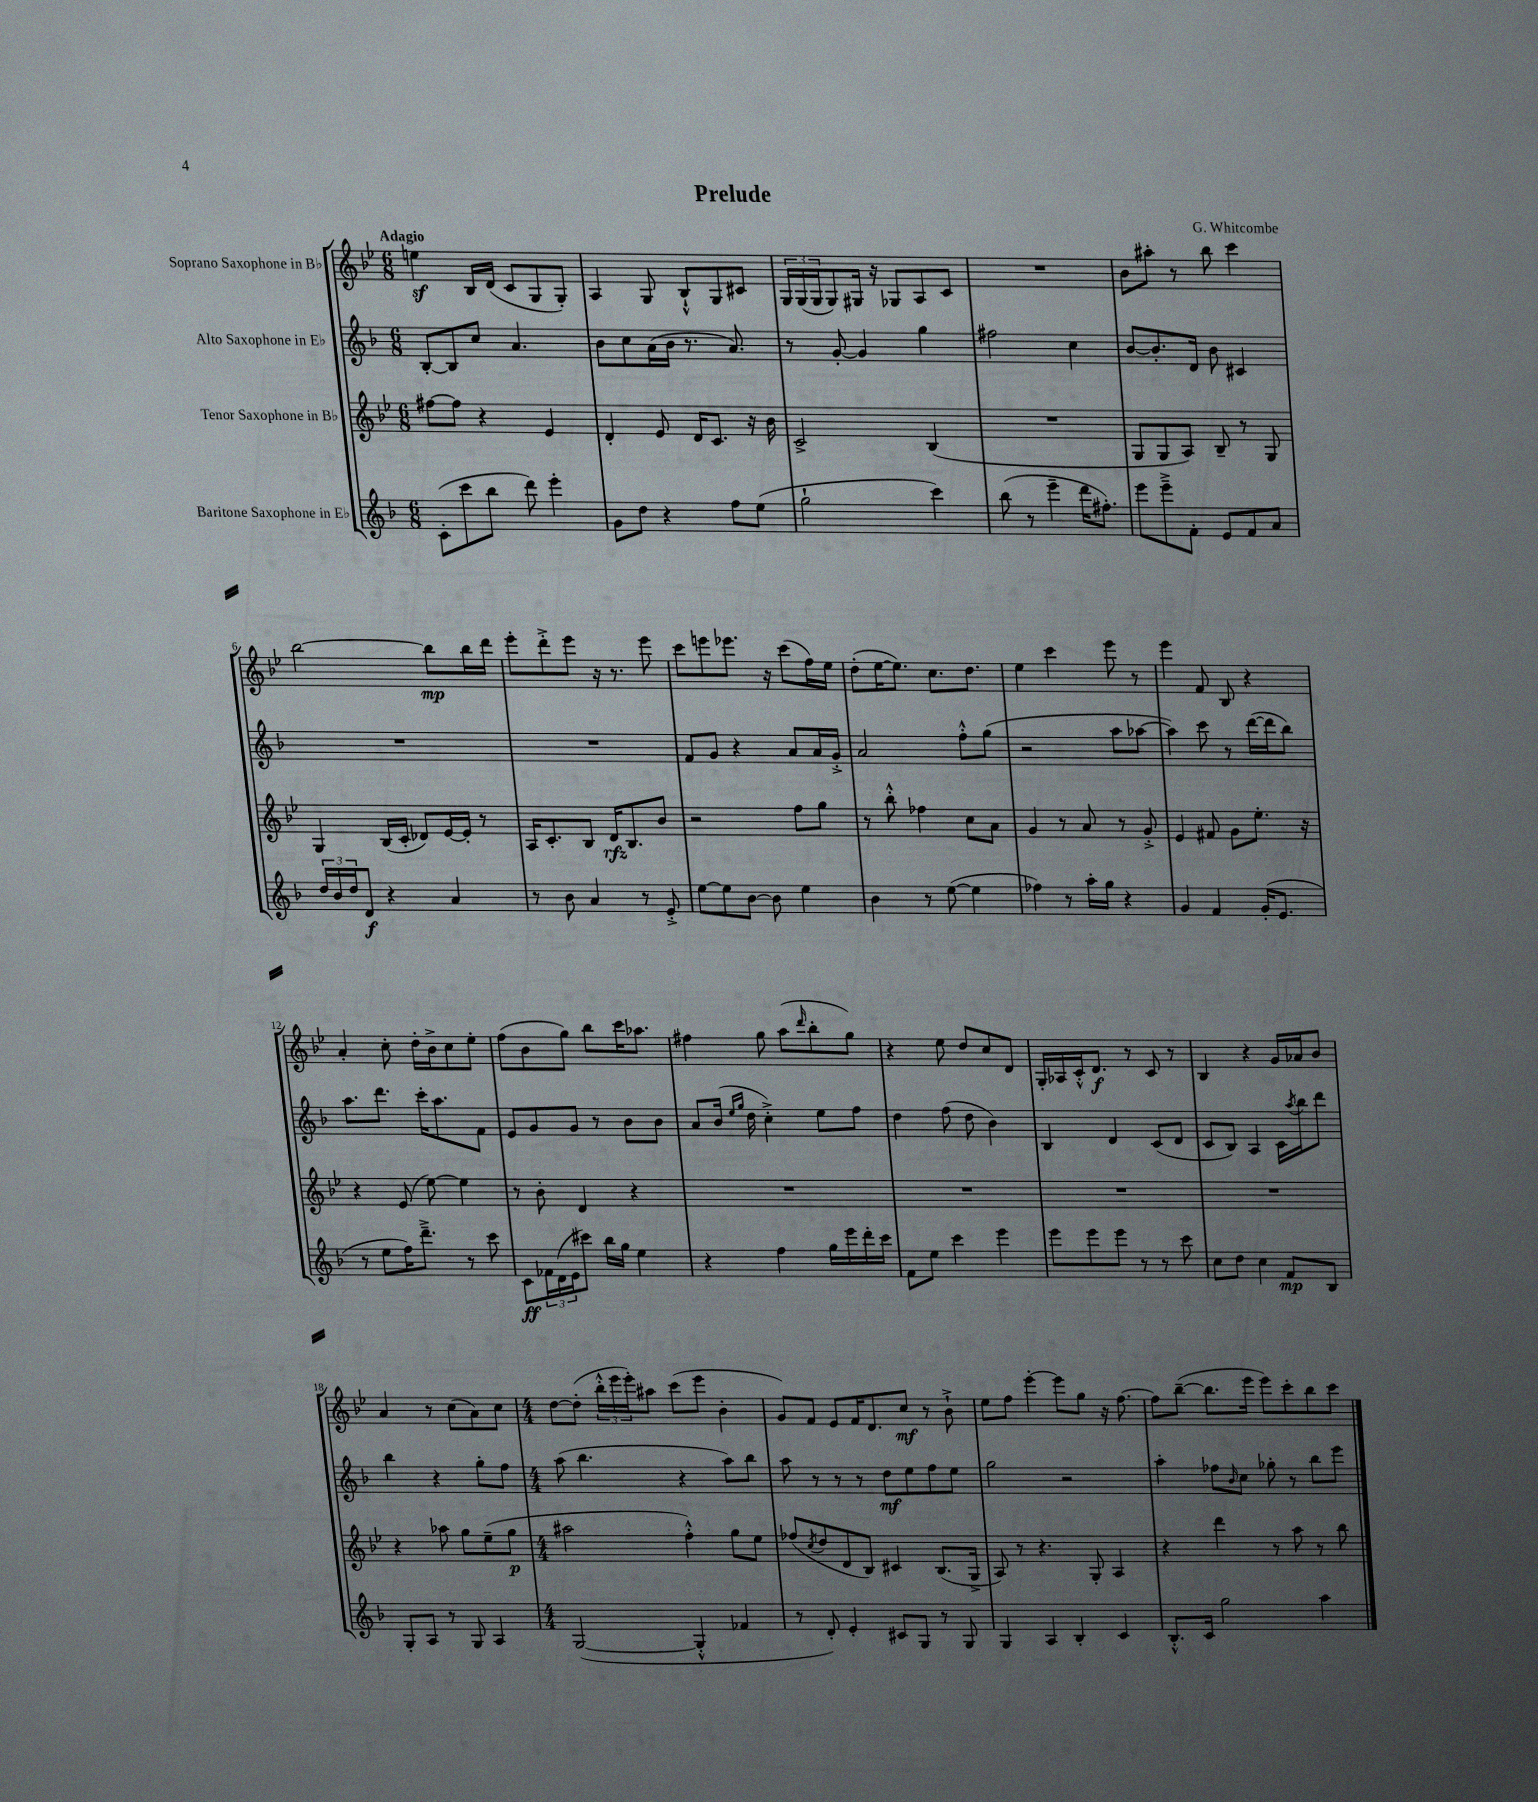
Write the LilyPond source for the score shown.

\header { title = "Prelude" composer = "G. Whitcombe" }
<<
\new StaffGroup <<
\new Staff = "s0" \with { instrumentName = "Soprano Saxophone in Bb" } {
    \clef treble \key bes \major \numericTimeSignature \time 6/8 \tempo "Adagio"
    e''4\sf bes16 d'16( c'8 g8 g8-.) |
    a4 g8 bes8-!-^ g8 cis'8 |
    \tuplet 3/2 { g16 g16( g16 } g8) gis16 r16 ges8 a8 c'8 |
    R2. |
    bes'8 ais''8-. r8 bes''8 c'''4 |
    bes''2~ bes''8\mp bes''16 d'''16 |
    ees'''8-. d'''8-.-> ees'''8 r16 r8. ees'''8 |
    c'''8 e'''8 ees'''8. r16 c'''8( f''16) ees''16 |
    d''8-.( ees''16~ ees''8.) c''8. d''8. |
    ees''4 c'''4 ees'''8 r8 |
    ees'''4 f'8 bes8 r4 |
    a'4-. c''8-. d''16-. bes'16-> c''8 ees''8-. |
    f''8( bes'8 g''8) bes''8 c'''16 aes''8. |
    fis''4 g''8 a''8( \grace { d'''16 } bes''8-. g''8) |
    r4 ees''8 d''8 c''8 d'8 |
    g16-. aes16 c'16-.-^ d'8.\f r8 c'8 r8 |
    bes4 r4 g'16 aes'16 bes'8 |
    a'4 r8 c''8( a'8) c''8 |
    \numericTimeSignature \time 4/4 d''8~ d''8-.( \tuplet 3/2 { bes''16-.-^ ees'''16 ees'''16-.) } ais''8 c'''8( ees'''8 bes'4-. |
    g'8) f'8 ees'8 f'16 d'8. c''8\mf r8 bes'8-!-> |
    ees''8 f''8 ees'''4~-. ees'''8 g''8 r16 f''8.~ |
    f''8 bes''8~--( bes''8. ees'''16 ees'''8) c'''8-. bes''8 c'''8 \bar "|." |
}
\new Staff = "s1" \with { instrumentName = "Alto Saxophone in Eb" } {
    \clef treble \key f \major \numericTimeSignature \time 6/8
    bes8~-. bes8 c''8 a'4. |
    bes'8 c''8 a'16( bes'16 r8. a'8.) |
    r8 g'8~-. g'4 g''4 |
    fis''2 c''4 |
    bes'8~ bes'8.-. d'16 bes'8 cis'4 |
    R2. |
    R2. |
    f'8 g'8 r4 a'8 a'16 g'16-.-> |
    a'2 f''8-.-^ g''8( |
    r2 a''8 aes''8~ |
    aes''4) c'''8 r8 d'''16~( d'''16 bes''8) |
    a''8. d'''8. c'''16-. a''8. f'8 |
    e'8 g'8 g'8 r8 bes'8 bes'8 |
    a'8 bes'16( \grace { e''16 g''16 } d''16 c''4-.->) e''8 f''8 |
    d''4 f''8( d''8 bes'4) |
    bes4 d'4 c'8( d'8 |
    c'8 bes8) a4 c'16 \acciaccatura { a''8 } bes''16 d'''8 |
    bes''4 r4 g''8-. f''8 |
    \numericTimeSignature \time 4/4 a''8( bes''4. r4 a''8) bes''8 |
    a''8 r8 r8 r8 d''8\mf e''8 f''8 e''8 |
    g''2 r2 |
    a''4-. fes''8 \grace { bes'16 } c''8 ges''8-. r8 bes''8 e'''8 \bar "|." |
}
\new Staff = "s2" \with { instrumentName = "Tenor Saxophone in Bb" } {
    \clef treble \key bes \major \numericTimeSignature \time 6/8
    fis''8~ fis''8 r4 ees'4 |
    d'4-. ees'8 d'16 c'8. r16 bes'16 |
    c'2-> bes4( |
    R2. |
    g8 g8 a8) bes8-- r8 g8 |
    g4 bes16( c'16-. des'8) ees'16~ ees'16-. r8 |
    a16 c'8.-. bes8 d'16\rfz bes8. bes'8 |
    r2 f''8 g''8 |
    r8 bes''8-.-^ fes''4 c''8 a'8 |
    g'4 r8 a'8 r8 g'8-.-> |
    ees'4 fis'8 g'8 ees''8.-. r16 |
    r4 ees'8( ees''8~) ees''4 |
    r8 bes'8-. d'4 r4 |
    R2. |
    R2. |
    R2. |
    R2. |
    r4 aes''8 g''8 ees''8--( g''8\p |
    \numericTimeSignature \time 4/4 ais''2 f''4-.-^) g''8 ees''8 |
    fes''8( \acciaccatura { c''8 } d''8 d'8 bes8) cis'4 bes8.( g16-> |
    a8) r8 r4. g8-. a4 |
    r4 d'''4 r8 a''8 r8 bes''8 \bar "|." |
}
\new Staff = "s3" \with { instrumentName = "Baritone Saxophone in Eb" } {
    \clef treble \key f \major \numericTimeSignature \time 6/8
    c'8-.( c'''8 bes''8 d'''8) e'''4-. |
    g'8 d''8 r4 f''8 e''8( |
    g''2-! c'''4) |
    bes''8( r8 e'''4-- d'''16 fis''8.-.) |
    e'''8 e'''8---> f'8-. e'8 f'8 a'8 |
    \tuplet 3/2 { d''16 bes'16 d''16 } d'8\f r4 a'4 |
    r8 bes'8 a'4 r8 e'8-.-> |
    e''8~ e''8 bes'8~ bes'8 e''4 |
    bes'4 r8 e''8~( e''4 |
    fes''4) r8 a''16-. g''16 r4 |
    g'4 f'4 g'16-.( e'8. |
    r8 e''8 f''16) d'''8.---> r8 c'''8 |
    c'8\ff \tuplet 3/2 { fes'16 d'16( e'16 } cis'''8) bes''16 g''16 e''4 |
    r4 f''4 g''16 e'''16 d'''16-. c'''16 |
    f'8 e''8 c'''4 e'''4 |
    e'''8 e'''8 e'''8 r8 r8 c'''8 |
    c''8 d''8 c''4 f'8\mp bes8 |
    g8-. a8 r8 g8 a4 |
    \numericTimeSignature \time 4/4 g2~( g4-.-^ fes'4 |
    r8 d'8-.) e'4-. cis'8 g8 r8 g8 |
    g4 a4 bes4-. c'4 |
    bes8.-.-^ c'16 g''2 a''4 \bar "|." |
}
>>
>>
